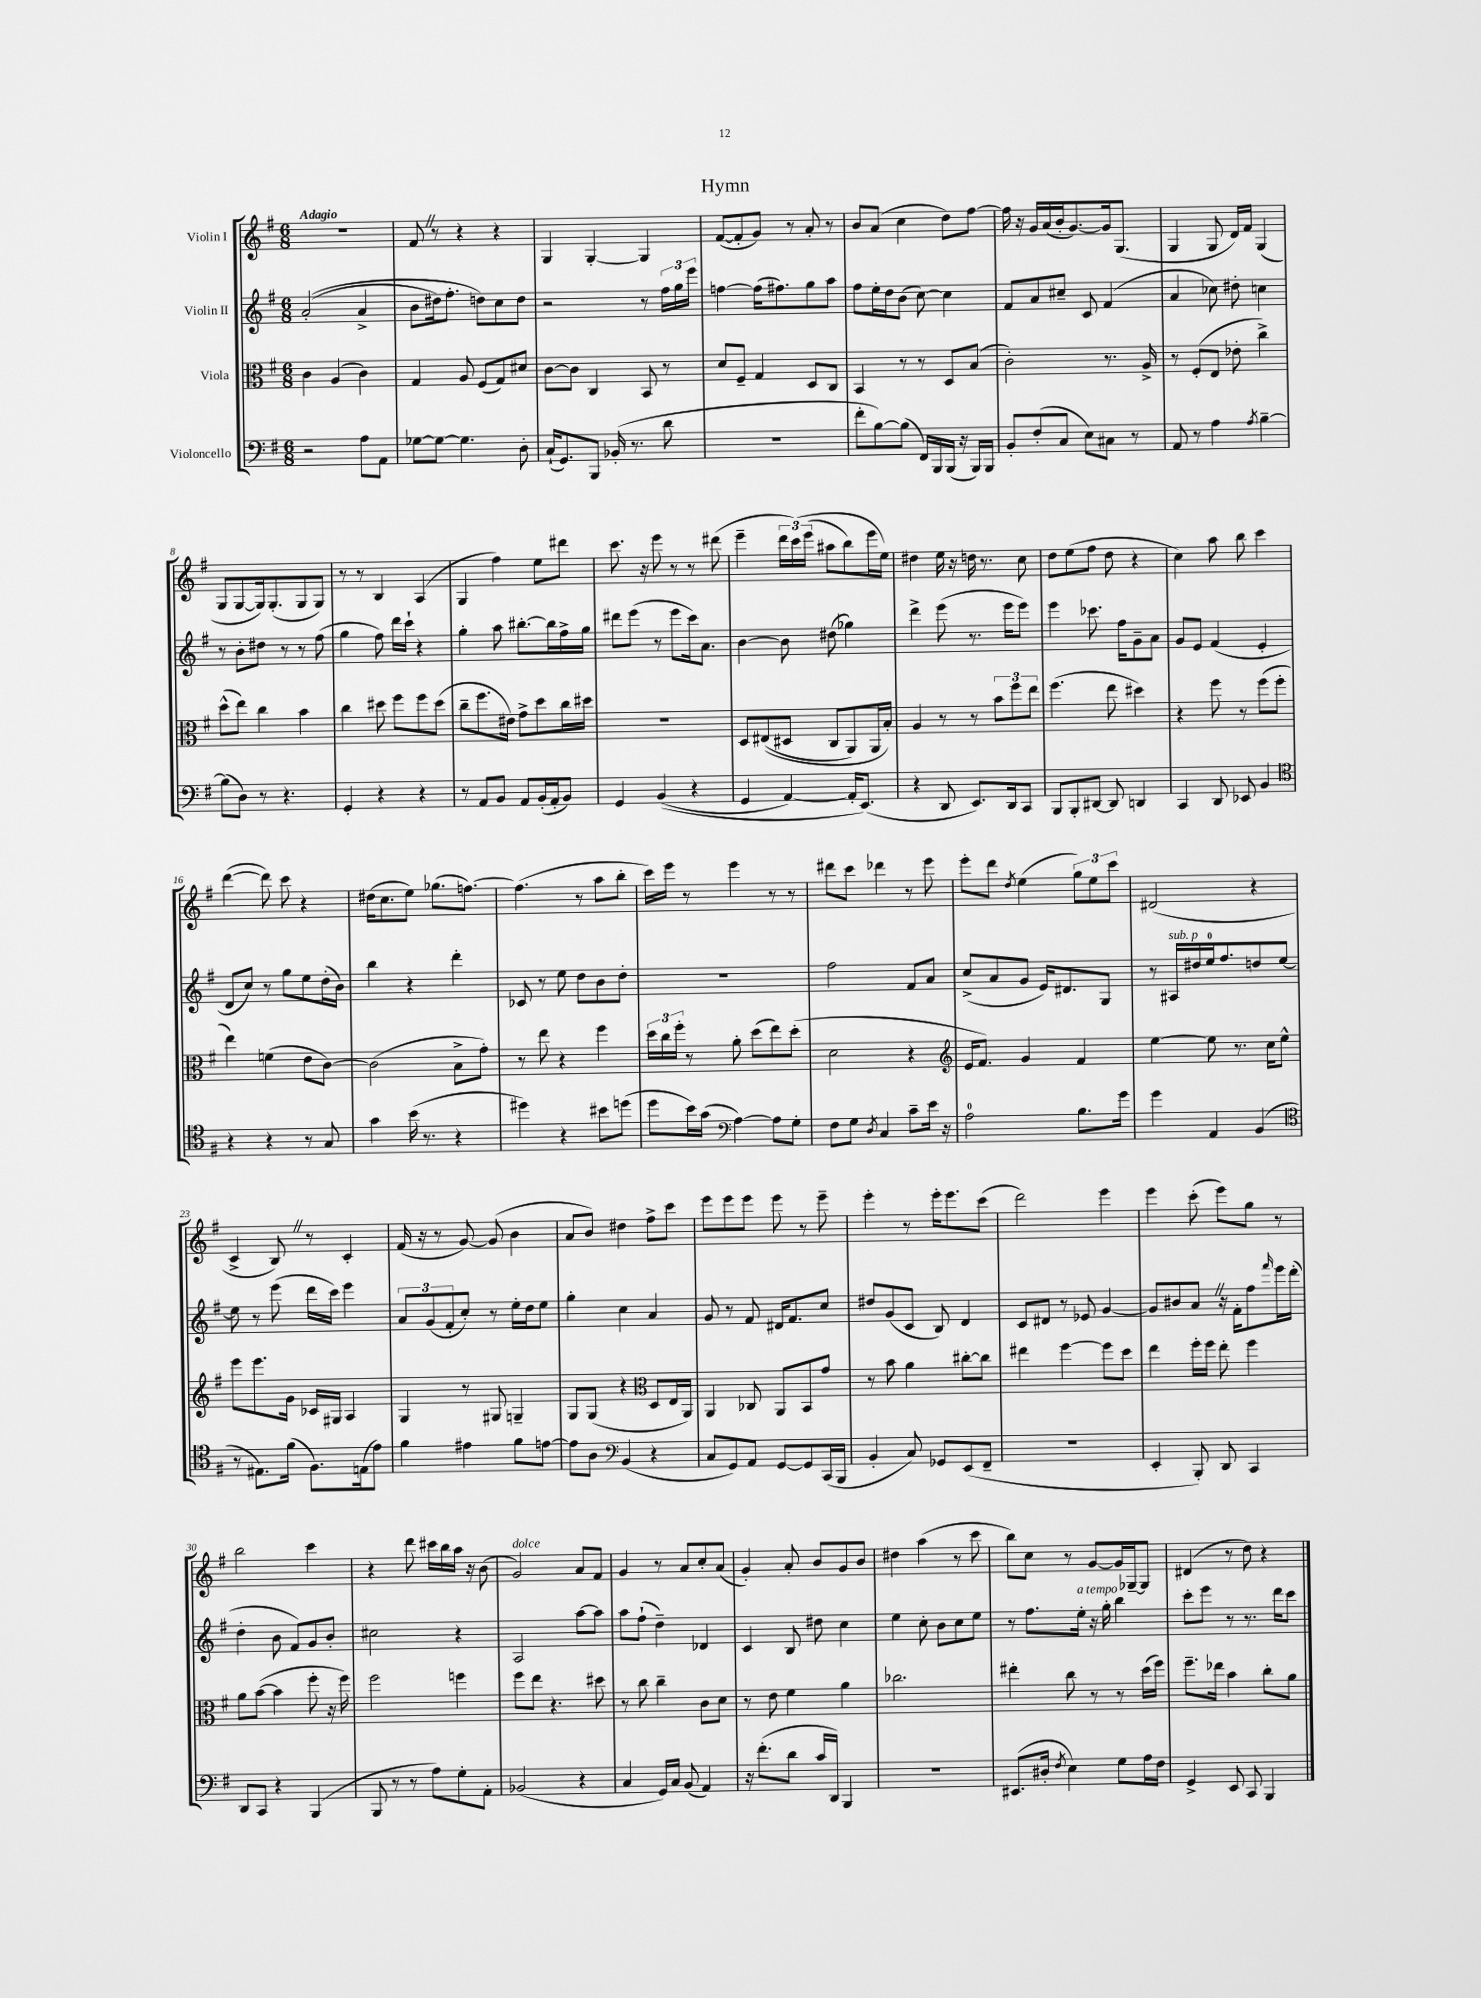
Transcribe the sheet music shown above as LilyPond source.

\header { title = "Hymn" }
<<
\new StaffGroup <<
\new Staff = "s0" \with { instrumentName = "Violin I" } {
    \clef treble \key g \major \numericTimeSignature \time 6/8 \tempo "Adagio"
    R2. |
    fis'8 \once \override BreathingSign.text = \markup { \musicglyph "scripts.caesura.straight" } \breathe r8 r4 r4 |
    g4 g4~-. g4 |
    fis'8~( fis'8-. g'8) r8 a'8-. r8 |
    b'8 a'8( c''4 d''8) fis''8~ |
    fis''16 r16 g'16 a'16( b'16-. g'8.~) g'16 g8.( |
    g4 g8 d'16) fis'16 g4( |
    g8 g8~ g16) g8.-.( g8 g8) |
    r8 r8 b4 a4( |
    g4 fis''4) e''8 dis'''8 |
    c'''8. r16 e'''8 r8 r8 dis'''8( |
    e'''4-- \tuplet 3/2 { d'''16 c'''16)\( e'''16( } ais''8 b''8) e'''16 e''16\) |
    dis''4 e''16 r16 d''16 r8. c''8 |
    d''8 e''8( fis''8 d''8 r4 |
    c''4) a''8 b''8 c'''4 |
    d'''4~( d'''8) c'''8 r4 |
    dis''16( c''8. e''8) ges''8.( f''8.~) |
    f''4.( r8 a''8 b''8-. |
    c'''16) e'''16 r8 e'''4 r8 r8 |
    dis'''8 c'''8 des'''4 r8 e'''8 |
    e'''8-. d'''8 \acciaccatura { d''8 } e''4( \tuplet 3/2 { g''8) e''8 c'''8 } |
    dis'2( r4 |
    c'4-> b8) \once \override BreathingSign.text = \markup { \musicglyph "scripts.caesura.straight" } \breathe r8 c'4-. |
    fis'16( r16 r8 g'8~) g'8( b'4 |
    a'8 b'8) dis''4 fis''8-> c'''8 |
    e'''8 e'''8 e'''8 e'''8 r8 e'''8-- |
    e'''4-. r8 e'''16-. e'''8. c'''8( |
    d'''2) e'''4 |
    e'''4 c'''8-.( e'''8) g''8 r8 |
    b''2 c'''4 |
    r4 d'''8 cis'''16 b''16 a''16 r16 b'8( |
    g'2^\markup { \italic "dolce" }) a'8 fis'8 |
    g'4 r8 a'8 c''8-. a'8( |
    g'4-.) a'8-. b'8 g'8 b'8 |
    dis''4 a''4( r8 c'''8 |
    b''8) c''8 r8 g'8~ g'16 ges16~-- ges8 |
    dis'4( r8 d''8) r4 \bar "|." |
}
\new Staff = "s1" \with { instrumentName = "Violin II" } {
    \clef treble \key g \major \numericTimeSignature \time 6/8
    a'2-.(\( a'4-> |
    b'8 dis''16) fis''8.-. d''8\) c''8 d''8 |
    r2 r8 \tuplet 3/2 { fis''16 g''16 e'''16 } |
    f''4~ f''16( fis''8.) g''8 a''8 |
    fis''8 e''16-. d''16 b'8( c''8~) c''4 |
    fis'8 a'8 cis''8-- c'8 fis'4( |
    a'4 ces''8) dis''8-. c''4 |
    r8 b'8-. dis''8 r8 r8 fis''8( |
    g''4 fis''8) d'''16 c'''16-! r4 |
    g''4-. a''8 bis''8.~-. bis''16 fis''16-> g''16 |
    dis'''8 e'''8( r8 e'''8 c'''16) a'8. |
    b'4~ b'8 dis''8( ges''4) |
    d'''4-> e'''8( r8. e'''16 e'''8) |
    e'''4 ces'''8. fis''16 g'8-- a'8 |
    g'8 e'8 fis'4( e'4-. |
    d'8 c''8) r8 g''8 e''8 d''16-.( b'16) |
    b''4 r4 d'''4-. |
    ces'8 r8 e''8 d''8 b'8 d''8-. |
    R2. |
    fis''2 fis'8 a'8 |
    c''8->( a'8 g'8 e'16) dis'8. g8 |
    r8 ais16^\markup { \italic "sub. p" } dis''16 e''16-0 fis''8. d''8 e''8~ |
    e''8 r8 e'''8( d'''16 c'''16) e'''4 |
    \tuplet 3/2 { a'8 g'8( fis'8-. } c''8-.) r8 e''16-. d''16 e''8 |
    g''4-. c''4 a'4 |
    g'8 r8 fis'8 dis'16 fis'8. c''8 |
    dis''8 g'8( c'8 b8) d'4 |
    c'8 dis'8 r8 ees'8 g'4~ |
    g'8 bis'8 a'8 \once \override BreathingSign.text = \markup { \musicglyph "scripts.caesura.straight" } \breathe r16 fis'16-. fis''8 \grace { fis'''16 } e'''16 d'''16-.( |
    d''4-. b'8 fis'8) g'8 b'8-. |
    cis''2 r4 |
    a2 a''8~ a''8 |
    a''8 fis''8-!( d''4--) des'4 |
    c'4 b8 dis''8 c''4 |
    e''4 c''8-. b'8 c''8 e''8 |
    r8 fis''8. e''16-.^\markup { \italic "a tempo" } r16 g''16-. b''4 |
    c'''8-. e'''8 r8 r8. d'''16 c'''8 \bar "|." |
}
\new Staff = "s2" \with { instrumentName = "Viola" } {
    \clef alto \key g \major \numericTimeSignature \time 6/8
    c'4 a4( c'4) |
    g4 a8 fis8( g8) dis'8 |
    c'8~ c'8 c4 b,8 r8 |
    d'8 fis8-- g4 d8 c8 |
    b,4 r8 r8 d8 b8( |
    c'2-.) r8. a16-> |
    r8 fis8-.( e8 ees'8-. c''4->) |
    d''8-^( e''8) c''4 b'4 |
    c''4 dis''8 fis''8 fis''8 dis''8( |
    c''8-- fis''8. eis'16) g'8-> d''8 c''16 dis''16 |
    R2. |
    d8 eis8(\( dis8 c8 a,8) a,16 b16-.\) |
    a4 r8 r8 \tuplet 3/2 { b'8 fis''8 e''8 } |
    fis''4.( e''8 dis''4) |
    r4 fis''8 r8 fis''8( fis''8-. |
    e''4) f'4( e'8 c'8~) |
    c'2( b8-> g'8-.) |
    r8 e''8 r4 fis''4 |
    \tuplet 3/2 { d''16 c''16 fis''16-. } r8 a'8-. d''8( e''8) d''8-.( |
    d'2 r4 |
    \clef treble e'16 fis'8.) g'4 fis'4 |
    e''4~ e''8 r8. c''16 e''8-^ |
    e'''8 e'''8. g'16 ces'16 gis16 a4 |
    g4 r8 gis8 g4-- |
    g8 g8( r4 \clef alto d8 e16 a,16) |
    a,4 ces8 a,8 b,8 g'8 |
    r8 b'8 a'4 cis''8~-. cis''8 |
    eis''4 fis''4~ fis''8 d''8 |
    e''4 fis''16-. fis''16 e''8-. fis''4 |
    a'8 b'8~( b'4 fis''8-. r16 fis''16) |
    fis''2 f''4 |
    fis''8 e''8 r4. dis''8 |
    r8 c''8 c''4-- c'8 d'8 |
    r8 e'8 fis'4 a'4 |
    ces''2. |
    eis''4-. c''8 r8 r8 d''16( fis''16) |
    fis''8.-- ees''16 b'4 c''8-. a'8 \bar "|." |
}
\new Staff = "s3" \with { instrumentName = "Violoncello" } {
    \clef bass \key g \major \numericTimeSignature \time 6/8
    r2 a8 a,8 |
    ges8~ ges8~ ges4. d8-. |
    c16-!( g,8.) b,,8 bes,16-.( r8. d'8 |
    R2. |
    fis'8-. b8~) b8( fis,16) b,,16 b,,16( r16 b,,16) b,,16 |
    b,8-. fis8-.( c8 e8) cis8 r8 |
    a,8 r8 a4 \acciaccatura { a8 } b4~-- |
    b8( d8) r8 r4. |
    g,4-. r4 r4 |
    r8 a,8 b,8 a,8 b,16-.( a,16-. b,8) |
    g,4 b,4(\( r4 |
    g,4 a,4~) a,16-. e,8.(\) |
    r4 d,8 e,8.) d,16 c,8 |
    b,,8 b,,8-. dis,8~ dis,8 d,4 |
    c,4 d,8 ees,8 b,4 |
    \clef tenor r4 r4 r8 g8 |
    g'4 b'16( r8. r4 |
    dis''4) r4 bis'8 d''8( |
    d''8 b'16) g'16( \clef bass a4~) a8 g8-. |
    fis8 g8 \acciaccatura { d8 } c4 c'8-- e'16 r16 |
    a2-0 b8. g'16 |
    g'4 a,4 b,4( |
    \clef tenor r8 eis8.) fis'16( fis8.) e16( e'8) |
    fis'4 eis'4 fis'8 e'8~ |
    e'8 a8 \clef bass b,4( r4 |
    c8 g,8) a,8 g,8~ g,8 c,16( b,,16 |
    b,4-. c8) ges,8 e,8( fis,8-- |
    r2. |
    e,4-. b,,8-.) d,8 c,4 |
    d,8 c,8 r4 b,,4( |
    b,,8 r8 r8 a8) g8-. a,8-. |
    bes,2( r4 |
    c4 g,16) c16 b,8( a,4) |
    r16 fis'8.-.( d'8 c'16 d,16) b,,4 |
    R2. |
    eis,8.( dis16-. \acciaccatura { fis8 } e4) g8 a16 fis16 |
    g,4-> e,8 c,8 b,,4 \bar "|." |
}
>>
>>
